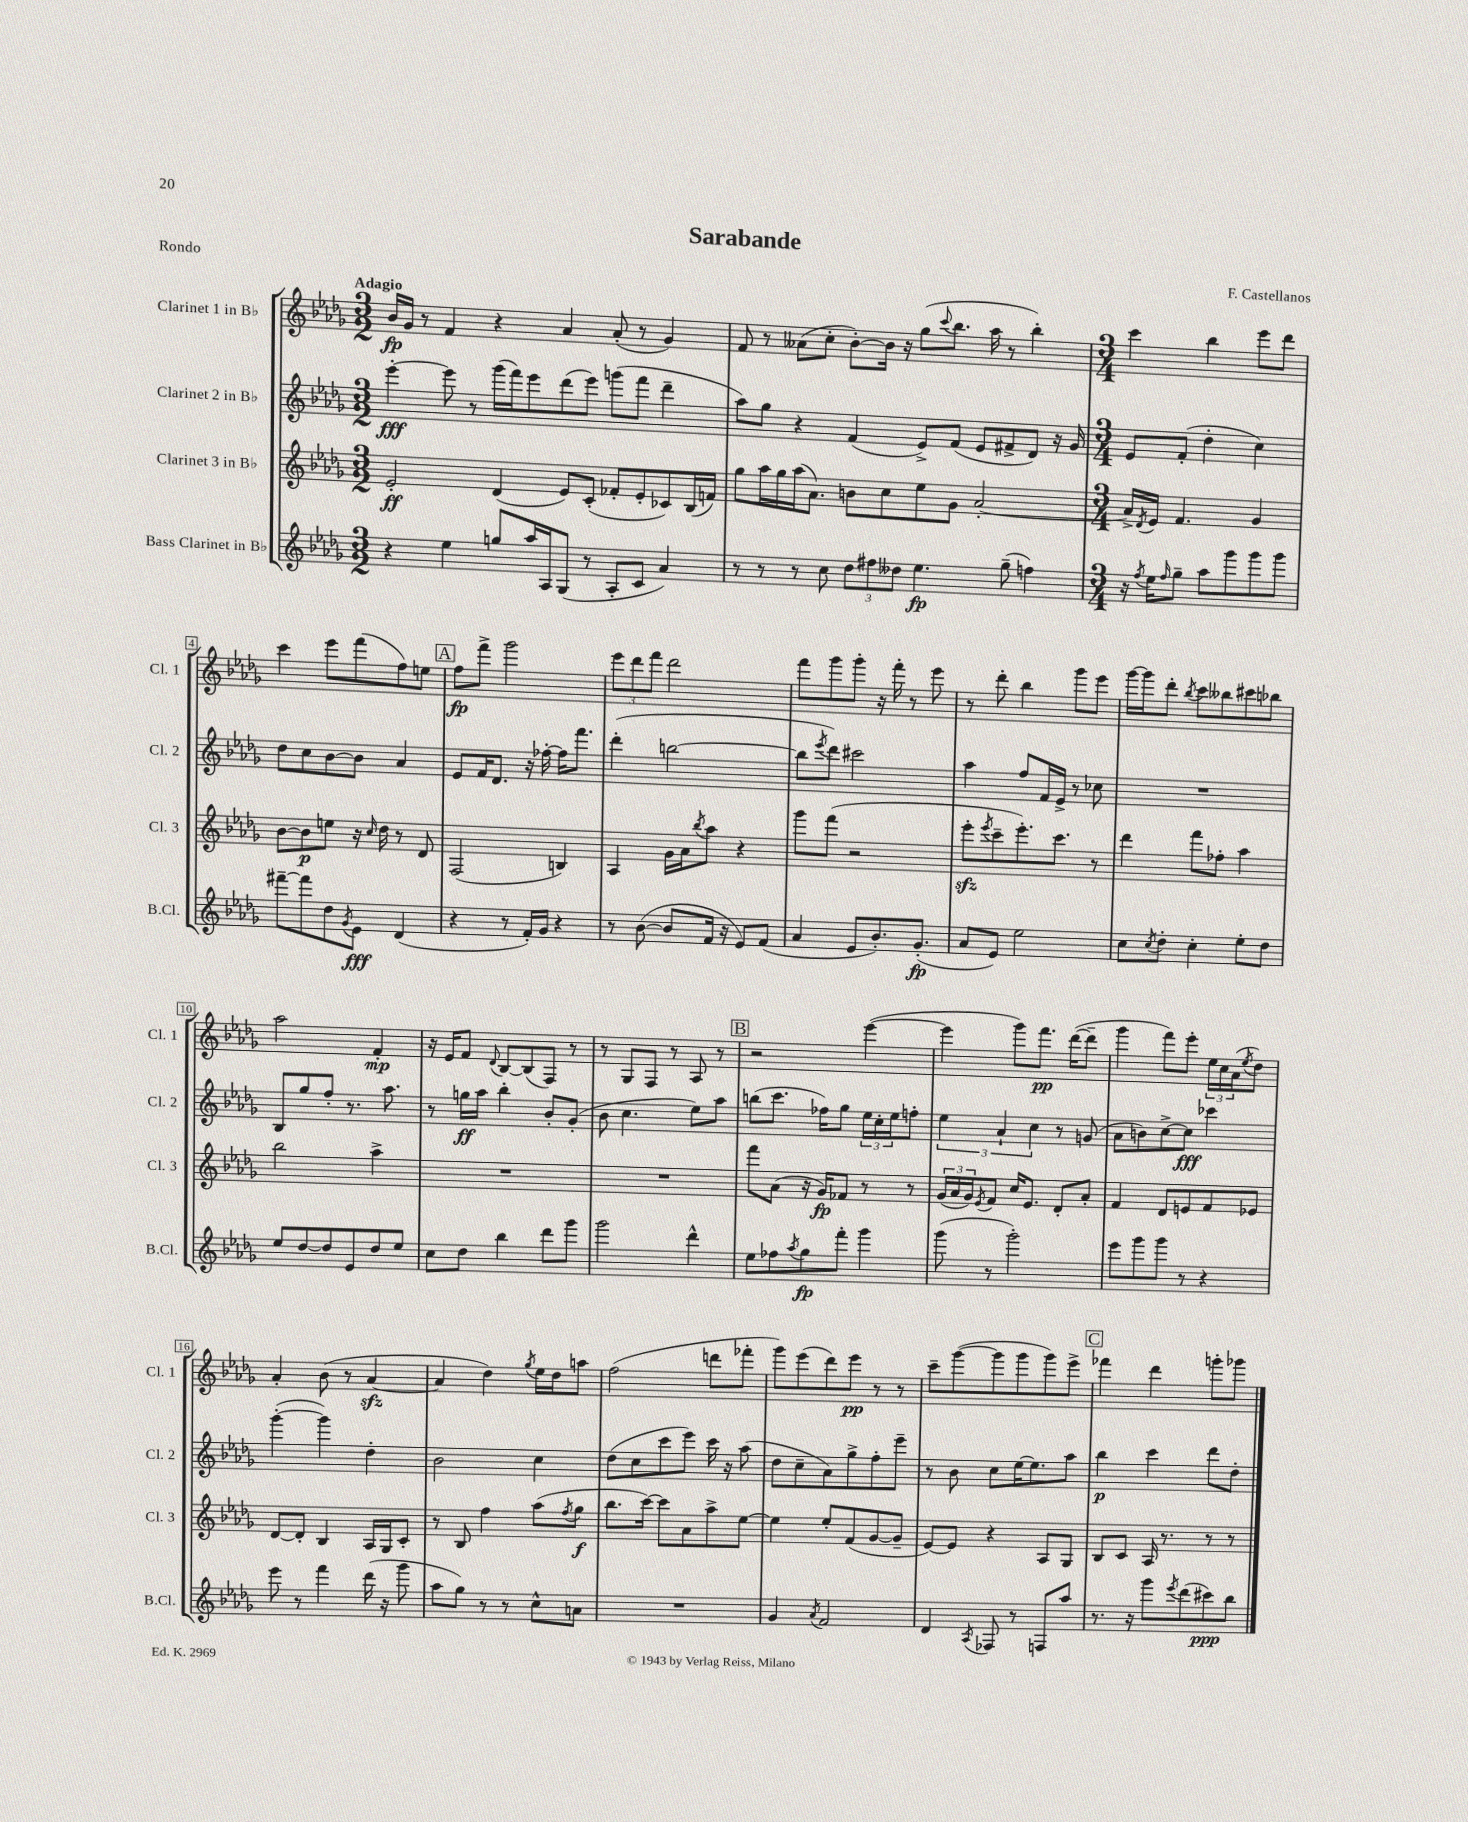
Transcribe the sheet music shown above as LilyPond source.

\header { title = "Sarabande" composer = "F. Castellanos" piece = "Rondo" }
<<
\new StaffGroup <<
\new Staff = "s0" \with { instrumentName = "Clarinet 1 in Bb" shortInstrumentName = "Cl. 1" } {
    \clef treble \key des \major \numericTimeSignature \time 3/2 \tempo "Adagio"
    bes'16\fp ges'16 r8 f'4 r4 aes'4 aes'8-.( r8 ges'4) |
    f'8 r8 aeses'8( c''8-. bes'8~-.) bes'16 r16 ges''8( \appoggiatura { c'''8 } bes''8. aes''16 r8 bes''4-.) |
    \numericTimeSignature \time 3/4 c'''4 bes''4 ees'''8 des'''8 |
    c'''4 ees'''8 f'''8( f''8) e''8 |
    \mark \markup { \box "A" } f''8\fp f'''8-> ges'''2 |
    \tuplet 3/2 { ees'''8 des'''8 f'''8 } des'''2 |
    f'''8 ges'''8 ges'''8-. r16 f'''16-. r8 ees'''8 |
    r8 des'''8-. bes''4 ges'''8 ees'''8 |
    ges'''16~ ges'''16 des'''8-. \acciaccatura { bes''8 } c'''8 beses''8 cis'''8 bes''8 |
    aes''2 f'4-.\mp |
    r16 ees'16 f'8 \appoggiatura { des'8 } bes8~ bes8( f8) r8 |
    r8 ges8 f8 r8 aes8 r8 |
    \mark \markup { \box "B" } r2 ees'''4~( |
    ees'''4 ges'''8) f'''8.\pp des'''16~( des'''8-- |
    ges'''4 f'''8) ees'''8-. \tuplet 3/2 { ees''16 c''16 aes'16( } \acciaccatura { ees''8 } des''8) |
    aes'4-. bes'8( r8 aes'4~\sfz |
    aes'4 des''4) \acciaccatura { ges''8 } ees''16 des''16 a''8 |
    f''2( d'''8 fes'''8-. |
    ges'''8) ees'''8( des'''8) ees'''8\pp r8 r8 |
    c'''8-- ges'''8~( ges'''8 ges'''8 ges'''8) ees'''8-> |
    \mark \markup { \box "C" } fes'''4 des'''4 g'''8-. ges'''8 \bar "|." |
}
\new Staff = "s1" \with { instrumentName = "Clarinet 2 in Bb" shortInstrumentName = "Cl. 2" } {
    \clef treble \key des \major \numericTimeSignature \time 3/2
    ees'''4~-.\fff ees'''8 r8 ges'''16( f'''16) ees'''8 des'''8( ees'''8) g'''8( f'''8 des'''4-- |
    aes''8) ges''8 r4 f'4( ees'8->) f'8( ees'8 fis'8-> des'8) r16 ges'16 |
    \numericTimeSignature \time 3/4 ees'8 f'8-.( des''4-. c''4) |
    des''8 c''8 bes'8~ bes'8 aes'4 |
    \mark \markup { \box "A" } ees'8 f'16 des'8. r16 fes''16~-. fes''16 f'''8. |
    des'''4-.( b''2~ |
    b''8 \acciaccatura { ees'''8 } des'''8) cis'''2 |
    aes''4 f''8 f'16 ees'16-> r8 ces''8 |
    R2. |
    bes8 ges''8 f''8-. r8. aes''8. |
    r8 g''16\ff aes''16 bes''4-. bes'8-. ges'8-.( |
    bes'8 c''4. ees''8) aes''8 |
    \mark \markup { \box "B" } b''8( c'''8. fes''16) ges''8 \tuplet 3/2 { ees''16 c''16-. ees''16 } f''8-. |
    \tuplet 3/2 { ees''4 aes'4-! c''4 } r8 g'8( |
    aes'8 b'8) c''8~-> c''8\fff ces'''4 |
    ges'''4~-.( ges'''4) des''4-. |
    bes'2 c''4 |
    des''8( c''8 c'''8 ees'''8) c'''16 r16 aes''8( |
    des''8 c''8-- aes'8) ges''8-> f''8-. ees'''8-- |
    r8 bes'8 c''8 ees''16~ ees''8. aes''8 |
    \mark \markup { \box "C" } bes''4\p c'''4 des'''8 des''8-. \bar "|." |
}
\new Staff = "s2" \with { instrumentName = "Clarinet 3 in Bb" shortInstrumentName = "Cl. 3" } {
    \clef treble \key des \major \numericTimeSignature \time 3/2
    ees'2-.\ff des'4( ees'8) c'8-.( fes'8-. ees'8-. ces'8) bes16( f'16) |
    ges''8 aes''16 ges''16 aes''16( aes'8.) b'8 c''8 ees''8 ges'8 aes'2~-. |
    \numericTimeSignature \time 3/4 aes'16-> \acciaccatura { des'8 } ees'16 f'4. ges'4 |
    bes'8~ bes'8\p e''8 r16 \grace { c''16 } des''16 r8 des'8 |
    \mark \markup { \box "A" } f2( b4) |
    aes4 ges'16 aes'16 \acciaccatura { bes''8 } aes''8 r4 |
    ges'''8 f'''8( r2 |
    ees'''8-.\sfz \acciaccatura { ees'''8 } c'''8-- ees'''8.-.) c'''8. r8 |
    des'''4 f'''8 fes''8-. aes''4 |
    bes''2 aes''4-> |
    R2. |
    R2. |
    \mark \markup { \box "B" } f'''8 aes'8( r16 ges'16\fp) fes'8 r8 r8 |
    \tuplet 3/2 { ges'16( aes'16 ges'16) } \acciaccatura { ees'8 } f'8 c''16 ees'8. des'8-. aes'8-. |
    f'4 des'8 e'8 f'8 ees'8 |
    des'8~ des'8-. bes4 aes16 ges16 c'8-. |
    r8 bes8 f''4 aes''8( \acciaccatura { f''8 } ges''8\f |
    bes''8. c'''16~) c'''8 aes'8 aes''8-> ees''8~ |
    ees''4 ees''8-. f'8( ges'8~ ges'8-- |
    ees'8~) ees'8 r4 aes8 ges8 |
    \mark \markup { \box "C" } bes8 c'8 aes16 r8. r8 r8 \bar "|." |
}
\new Staff = "s3" \with { instrumentName = "Bass Clarinet in Bb" shortInstrumentName = "B.Cl." } {
    \clef treble \key des \major \numericTimeSignature \time 3/2
    r4 ees''4 g''8 aes''16 aes16 ges8( r8 aes8-. c'8 aes'4) |
    r8 r8 r8 c''8 \tuplet 3/2 { des''8 fis''8 deses''8 } ees''4.\fp ges''8--( f''4) |
    \numericTimeSignature \time 3/4 r16 \acciaccatura { f''8 } ees''16 \grace { f''16 } ges''8-- aes''8 ges'''8 ges'''8 ges'''8 |
    fis'''8~-- fis'''8 des''8 \acciaccatura { ges'8 } ees'8\fff des'4( |
    \mark \markup { \box "A" } r4 r8 f'16-.) ges'16 r4 |
    r8 bes'8~( bes'8 f'16 r16 ees'8) f'8( |
    aes'4 ees'8 bes'8.-.) ges'8.-.\fp( |
    aes'8 ees'8) ees''2 |
    c''8 \acciaccatura { c''8 } des''8-. c''4-. ees''8-. des''8 |
    ees''8 des''8~ des''8 ees'8 des''8 ees''8 |
    c''8 des''8 bes''4 des'''8 ges'''8 |
    ges'''2 des'''4-^ |
    \mark \markup { \box "B" } ees''8 fes''8 \acciaccatura { aes''8 } ges''8\fp f'''8-. ges'''4 |
    ges'''8( r8 ges'''2-.) |
    ees'''8 ges'''8 ges'''8 r8 r4 |
    ees'''8 r8 f'''4 des'''16( r16 ges'''8 |
    aes''8 ges''8) r8 r8 c''8-^ a'8 |
    R2. |
    ges'4 \acciaccatura { aes'8 } f'2 |
    des'4 \acciaccatura { aes8 } fes8 r8 f8 aes''8 |
    \mark \markup { \box "C" } r8. r16 ges'''8 \acciaccatura { ees'''8 } des'''8( cis'''8\ppp) bes''8 \bar "|." |
}
>>
>>
\layout { \context { \Score \override BarNumber.stencil = #(make-stencil-boxer 0.1 0.3 ly:text-interface::print) } }
